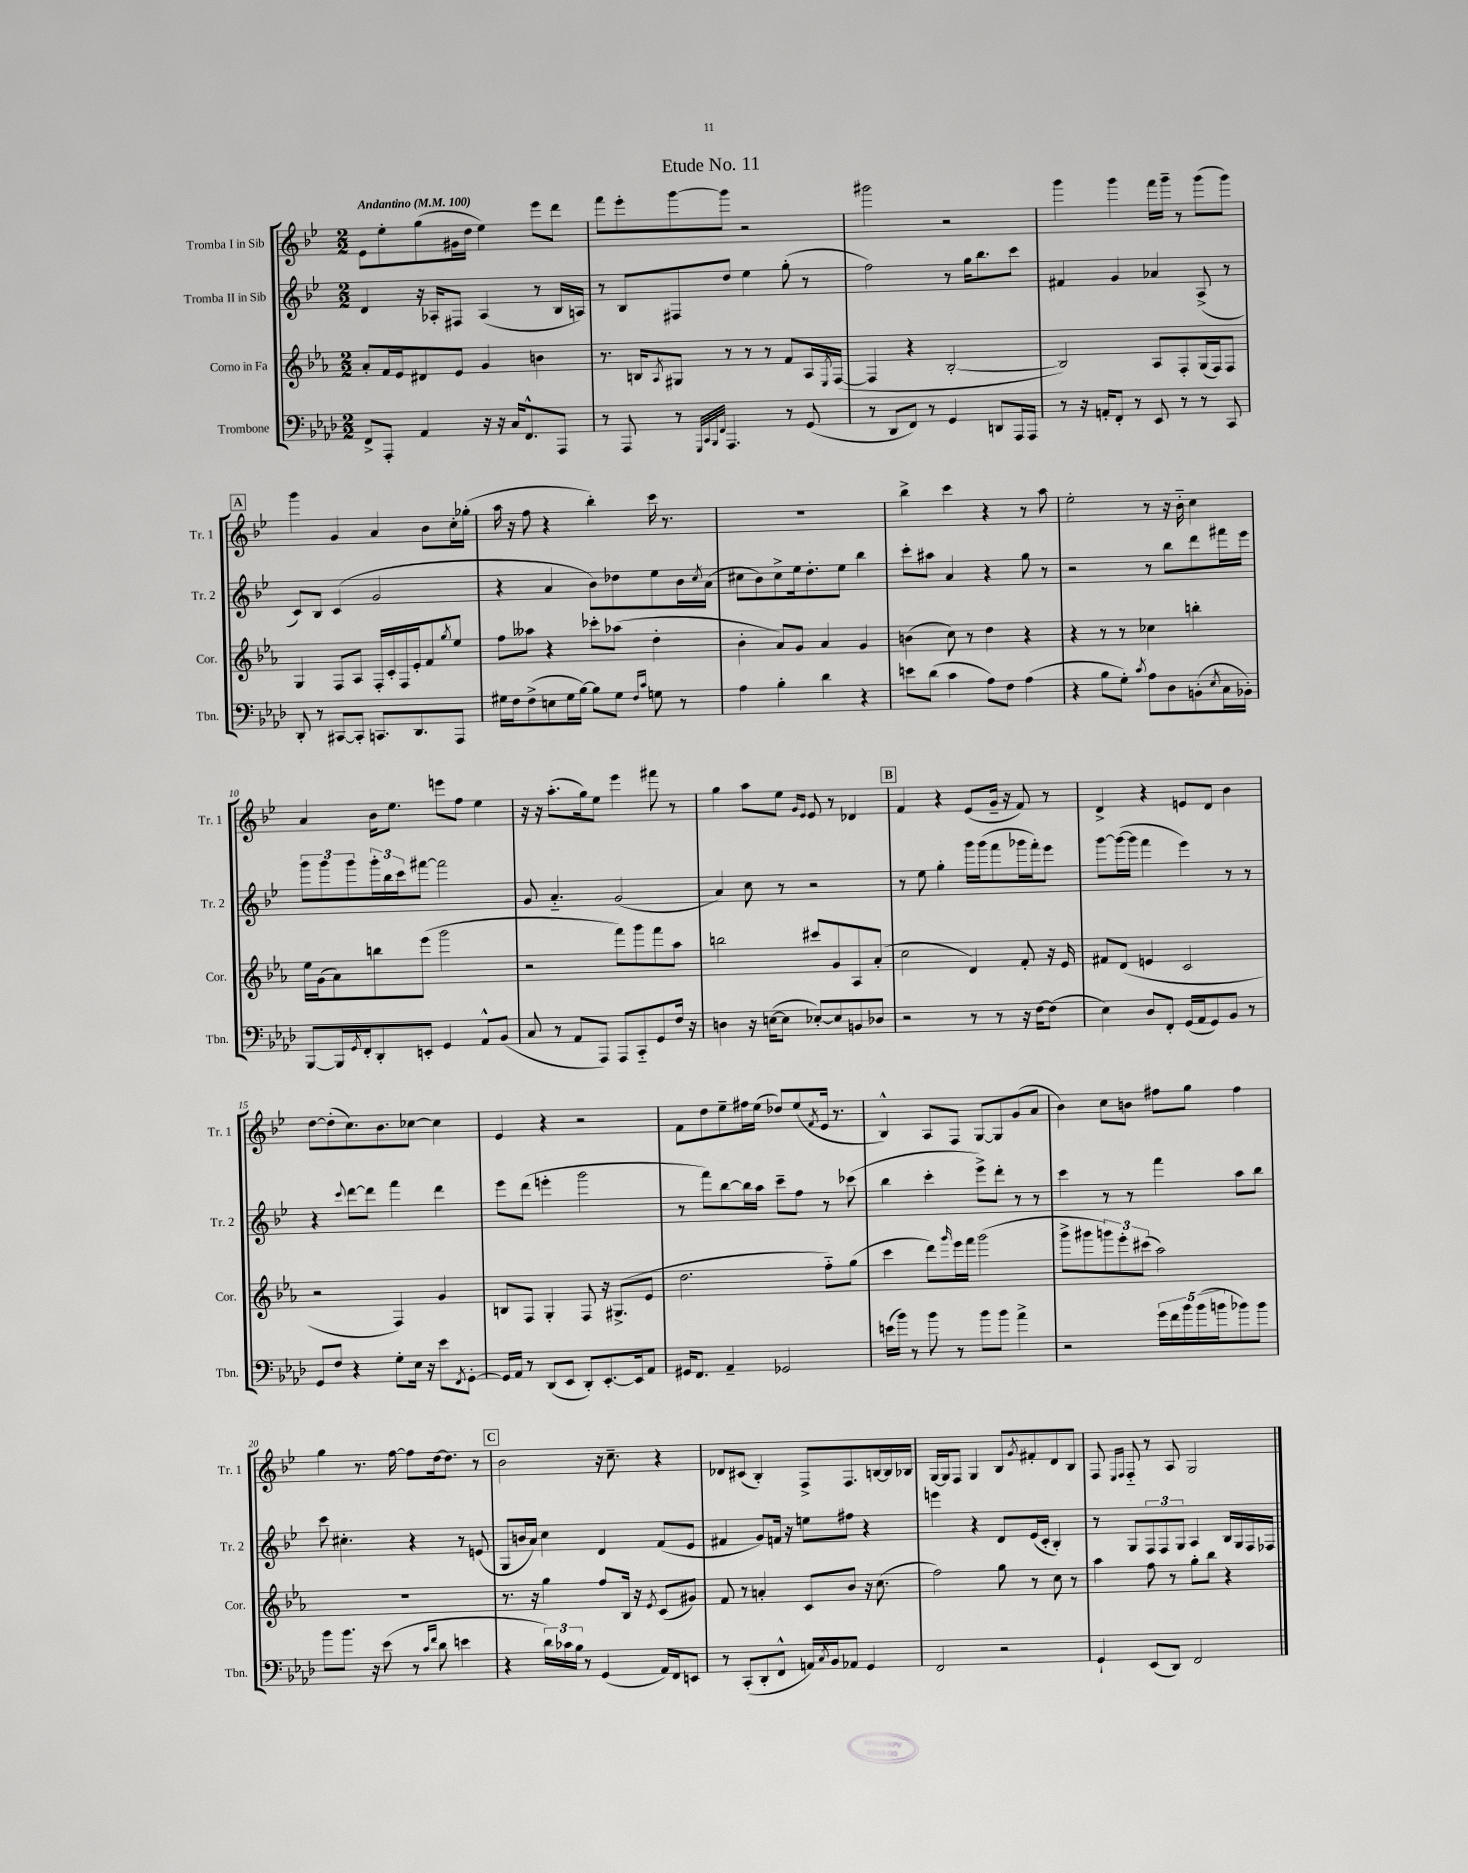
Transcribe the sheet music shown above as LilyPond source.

\header { title = "Etude No. 11" }
<<
\new StaffGroup <<
\new Staff = "s0" \with { instrumentName = "Tromba I in Sib" shortInstrumentName = "Tr. 1" } {
    \clef treble \key bes \major \numericTimeSignature \time 2/2 \tempo "Andantino" 4 = 100
    ees'8 ees''8-. g''8( gis'16 d''16 ees''4) ees'''8 d'''8 |
    f'''8 ees'''8-. g'''8~ g'''8 r2 |
    gis'''2 r2 |
    g'''4 g'''4 f'''16 g'''16-- r8 g'''8( g'''8) |
    \mark \markup { \box "A" } g'''4 g'4 a'4 bes'8 c''16-. ges''16-.( |
    a''16 r16 f''8 r4 bes''4-.) c'''16 r8. |
    R1 |
    bes''4-> c'''4 r4 r8 a''8 |
    ees''2-. r8 r16 bes'16-_ c''4 |
    a'4 bes'16 ees''8. e'''8 f''8 ees''4 |
    r16 r16 a''8.-.( g''16) ees''8 ees'''4 fis'''8 r8 |
    g''4 a''8 ees''8 \grace { g'16 ees'16 } ees'8 r8 des'4 |
    \mark \markup { \box "B" } f'4 r4 ees'8( g'16-- r16 f'8) r8 |
    d'4-> r4 e'8 d'8 bes'4 |
    d''8~ d''8-.( c''8.) bes'8. ces''8~ ces''4 |
    ees'4 r4 r2 |
    f'8 d''8 ees''8-- fis''16 ees''16( des''8) ees''8( \acciaccatura { f'8 } ees'16 r8. |
    bes4-^) a8 f8 g8~ g8 g'8( a'8 |
    bes'4) c''8 b'8 fis''8 g''8 fis''4 |
    g''4 r8. f''16~ f''8 d''16~ d''8. r8 |
    \mark \markup { \box "C" } bes'2 r16 c''8.-- r4 |
    des'8 cis'8( bes4-.) f8-> f8. b16~ b16 bes16 |
    g16~ g16 f8 g4 bes8 \acciaccatura { g'8 } fis'8-. d'8 bes8 |
    f8 \grace { ees16 f16 } f8-_ r8 a8 g2 \bar "|." |
}
\new Staff = "s1" \with { instrumentName = "Tromba II in Sib" shortInstrumentName = "Tr. 2" } {
    \clef treble \key bes \major \numericTimeSignature \time 2/2
    d'4 r16 aes16-. fis8 aes4( r8 bes16 a16) |
    r8 bes8 fis8 d''8 ees''4 g''8-.( r8 |
    f''2) r8 g''16 bes''8. c'''8 |
    fis'4 g'4 aes'4 a8->( r8 |
    \mark \markup { \box "A" } c'8) bes8 c'4( g'2 |
    r4 a'4 bes'8) des''8 ees''8 bes'16 \acciaccatura { c''8 } a'16( |
    cis''8 bes'8) cis''8-> ees''16 d''8.-. ees''8 bes''4 |
    c'''8-. ais''8 a'4 r4 g''8 r8 |
    r2 r8 bes''8 d'''8 fis'''16 ees'''16 |
    \tuplet 3/2 { g'''8 g'''8 g'''8 } \tuplet 3/2 { g'''16-. bes''16 c'''16 } fis'''8~ fis'''2 |
    g'8 a'4.-_ g'2( |
    a'4) c''8 r8 r2 |
    \mark \markup { \box "B" } r8 ees''8 g''4-. g'''16 g'''16( f'''8 ges'''16 f'''16-.) ees'''8 |
    g'''8~ g'''16~( g'''16 f'''4 ees'''4) r8 r8 |
    r4 \appoggiatura { c'''8 } d'''8~ d'''8 f'''4 d'''4 |
    ees'''8 d'''8( e'''4-. g'''2 |
    r8 f'''8) bes''8~ bes''16 a''16 c'''8-- f''8 r8 ces'''8( |
    bes''4 c'''4-. ees'''8->) d'''8-. r8 r8 |
    c'''4 r8 r8 f'''4 a''8 bes''8 |
    c'''8 cis''4.-. r4 r8 e'8( |
    \mark \markup { \box "C" } g8 b'16 a'16) c''4 d'4 f'8( ees'8 |
    fis'4 g'8) f'16 r16 e''8 fis''8 r4 |
    e'''4 r4 d'8 ees'16( c'16-. bes4-.) |
    r8 g8 \tuplet 3/2 { f8 f8 g8 } a4 bes16 g16 f16 fes16 \bar "|." |
}
\new Staff = "s2" \with { instrumentName = "Corno in Fa" shortInstrumentName = "Cor." } {
    \clef treble \key ees \major \numericTimeSignature \time 2/2
    aes'8-. f'16 ees'16 dis'8 ees'8 g'4 b'4 |
    r8. b16 \acciaccatura { aes8 } gis8 r8 r8 r8 f'8 aes16 \acciaccatura { ees8 } f16~( |
    f4 r4 bes2~-. |
    bes2) aes8 f8-. g16( f16) f8 |
    \mark \markup { \box "A" } g4 f8 aes8 f16-. c'16-. f16 ees'16-. f'8 \acciaccatura { g''8 } ees''8 |
    f''8 aeses''8 r4 ces'''8-. aes''8( d''4-. |
    bes'4-. aes'8) g'8 aes'4 g'4 |
    b'4( c''8) r8 d''4 r4 |
    r4 r8 r8 ces''4 b''4-. |
    ees''16 g'16( aes'8) b''8 ees'''8( g'''2 |
    r2 f'''8) g'''8 f'''8 aes''8 |
    b''2 cis'''8 g'8 aes8 aes'8-.( |
    \mark \markup { \box "B" } c''2 d'4) f'8-. r16 ees'16 |
    fis'8 d'8( e'4 c'2 |
    r2 f4) g'4 |
    b8 f8 g4-. f8 r16 gis8.->( ees'8 |
    d''2. f''8-_) g''8( |
    c'''4 d'''8) \grace { g'''16 } ees'''16 f'''16 g'''2( |
    g'''8-> gis'''8 \tuplet 3/2 { g'''8) ees'''8-. cis'''8( } aes''2) |
    R1 |
    \mark \markup { \box "C" } r8. r16 g''4 f''8 bes16 r16 \acciaccatura { ees'8 } c'8( gis'8) |
    f'8 r8 a'4-. c'8 bes'8 r16 c''8.( |
    f''2) g''8 r8 c''8 r8 |
    aes''4 f''8 r8 g''8-. bes''8 r4 \bar "|." |
}
\new Staff = "s3" \with { instrumentName = "Trombone" shortInstrumentName = "Tbn." } {
    \clef bass \key aes \major \numericTimeSignature \time 2/2
    f,8-> aes,,8-. aes,4 r16 r16 c16 f,8.-^ aes,,8 |
    r8 aes,,8 r8 \grace { g,,32 c,32 bes,,32 f,32 } aes,,4. r8 g,8( |
    r8 des,8 f,8) r8 g,4 d,8 aes,,16 aes,,16 |
    r8 r16 a,16-. f,8-. r8 ees,8 r8 r8 c,8 |
    \mark \markup { \box "A" } des,8-. r8 cis,8~ cis,8-. c,8. des,8. aes,,8 |
    gis16 f16 f8->( e8 gis16 bes16~) bes8 gis8 \grace { f16 c'16 } g8 r8 |
    aes4 bes4-. des'4 r4 |
    e'8 des'8( c'4 aes8) f8 aes4( |
    r4 bes8 g8-.) \acciaccatura { c'8 } aes8 des8 b,8-.( \acciaccatura { ees8 } c16 bes,16-.) |
    bes,,8~ bes,,16 \acciaccatura { g,8 } f,16-. des,8-. e,8-. g,4 aes,8-^ bes,8( |
    c8 r8 aes,8 aes,,8) aes,,8 c,8-_ g,8 f16 r16 |
    d4 r16 e16~( e8 ees8~-.) ees8 b,8 des8 |
    \mark \markup { \box "B" } r2 r8 r8 r16 f16~ f8( |
    ees4) des8 f,8-. g,16( aes,16 g,8) bes,8 r8 |
    g,8 f8 r4 g8-. ees16 r16 ees'8 \acciaccatura { f,8 } g,8~-. |
    g,16 aes,16 r8 des,8( ees,8 des,8-.) ees,8.~-. ees,16 aes,8 |
    gis,16 f,8. aes,4-- ges,2 |
    e'16( bes'16) r8 bes'8 r8 bes'8 bes'8 aes'4-> |
    r2 \tuplet 5/4 { g'16 f'16 bes'16 bes'16( b'16 } bes'8) bes'8 |
    bes'8 bes'8. r16 ees'8( r8 \grace { c'16 f'16 } des'8 e'4 |
    \mark \markup { \box "C" } r4 \tuplet 3/2 { des'16) ces'16 bes16 } r8 g,4( aes,16) f,16 e,8 |
    r8 c,8-.( des,8-. f,8-^ a,16) \acciaccatura { c8 } bes,16 aes,8 g,4 |
    f,2 r2 |
    g,4-! ees,8( des,8) f,2 \bar "|." |
}
>>
>>
